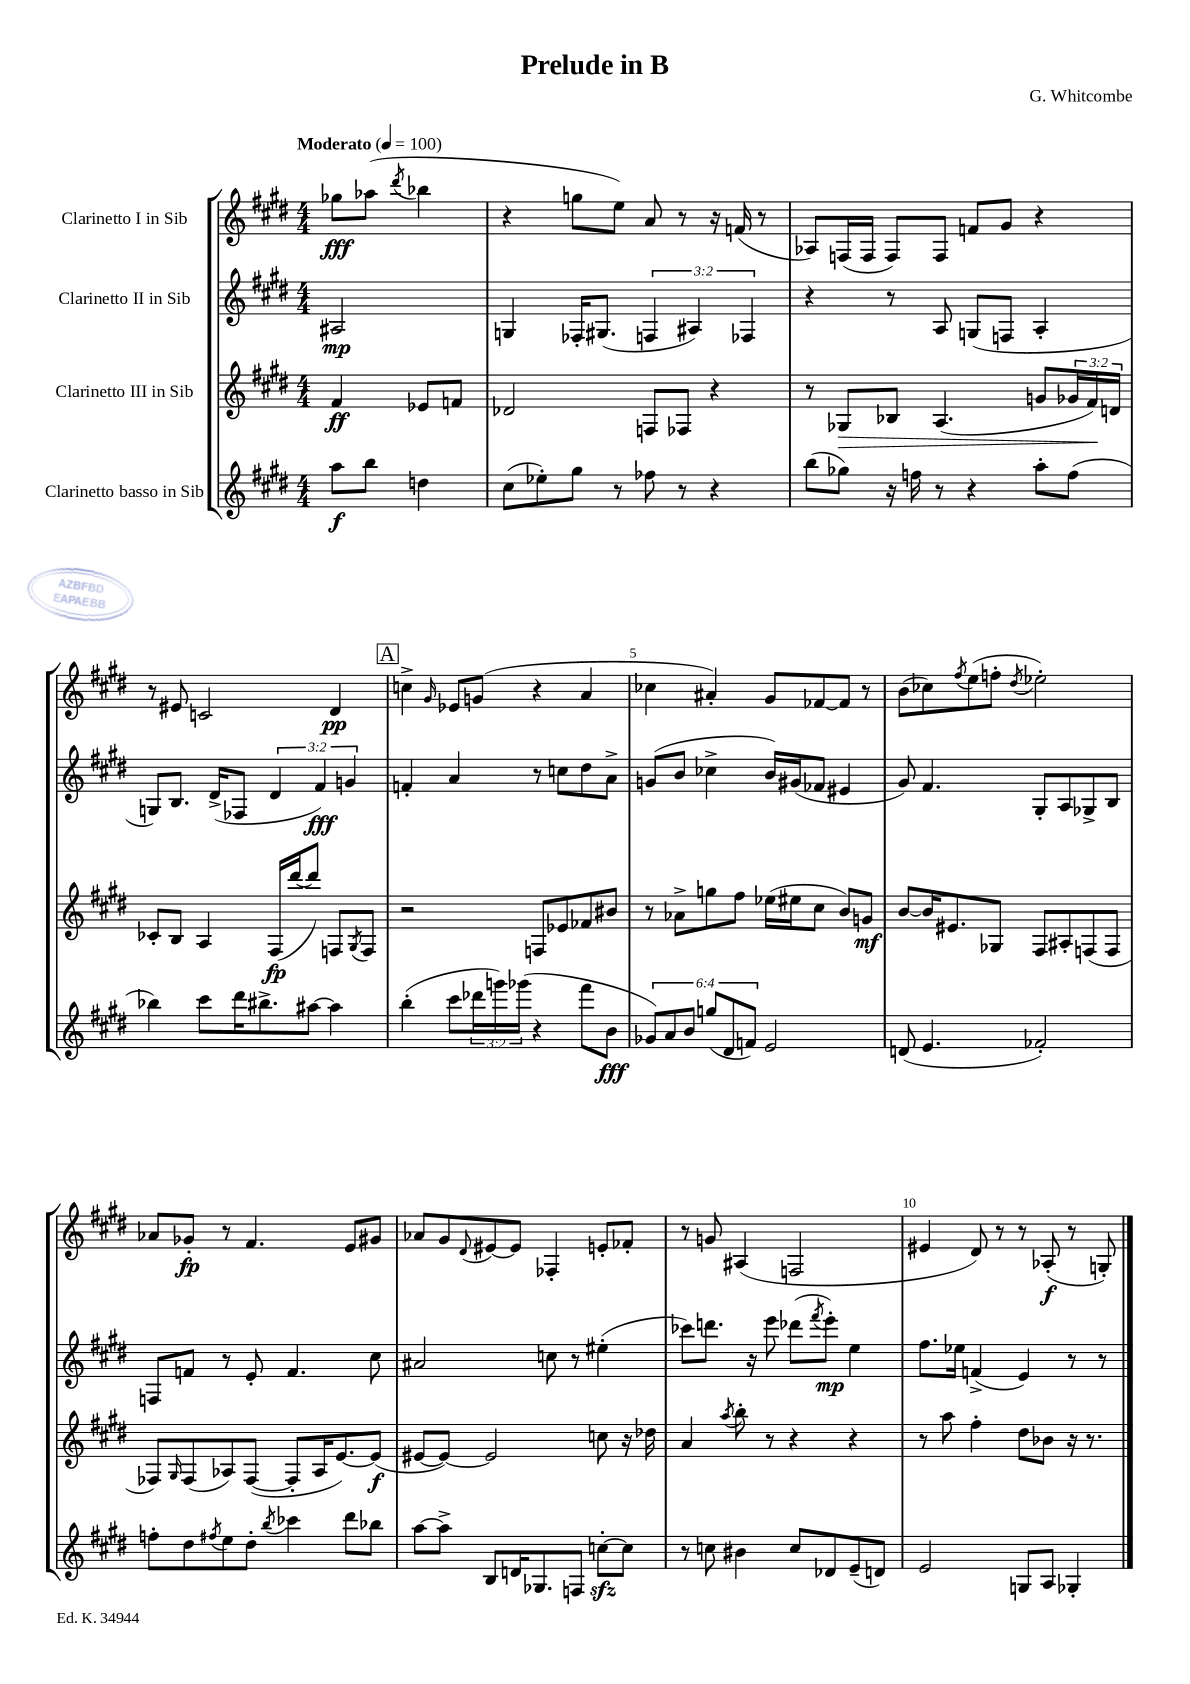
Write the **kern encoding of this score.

**kern	**dynam	**kern	**dynam	**kern	**dynam	**kern	**dynam
*part4	*part4	*part3	*part3	*part2	*part2	*part1	*part1
*staff4	*staff4	*staff3	*staff3	*staff2	*staff2	*staff1	*staff1
*I"Clarinetto basso in Sib	*	*I"Clarinetto III in Sib	*	*I"Clarinetto II in Sib	*	*I"Clarinetto I in Sib	*
*clefG2	*	*clefG2	*	*clefG2	*	*clefG2	*
*k[f#c#g#d#]	*	*k[f#c#g#d#]	*	*k[f#c#g#d#]	*	*k[f#c#g#d#]	*
*M4/4	*	*M4/4	*	*M4/4	*	*M4/4	*
*MM100	*	*MM100	*	*MM100	*	*MM100	*
=	=	=	=	=	=	=	=
!	!	!	!	!	!	!LO:TX:a:B:t=Moderato	!
8aa\L	f	4f#/	ff	2A#X/	mp	8gg-X\L	fff
8bb\J	.	.	.	.	.	(8aa-X\J	.
.	.	.	.	.	.	8qddd#/	.
4ddn\	.	8e-X/L	.	.	.	4bb-X\	.
.	.	8fn/J	.	.	.	.	.
=1	=1	=1	=1	=1	=1	=1	=1
(8cc#\L	.	2d-X/	.	4Gn/	.	4r	.
8ee-X'\)	.	.	.	.	.	.	.
8gg#\J	.	.	.	16F-X'/KL	.	8ggn\L	.
.	.	.	.	(8.G#X/J	.	.	.
8r	.	.	.	.	.	8ee\J)	.
8ff-X\	.	8Fn/L	.	6Fn/	.	8a/	.
8r	.	8F-X/J	.	.	.	8r	.
.	.	.	.	6A#X/)	.	.	.
4r	.	4r	.	.	.	16r	.
.	.	.	.	.	.	(16fn/	.
.	.	.	.	6F-X/	.	.	.
.	.	.	.	.	.	8r	.
=2	=2	=2	=2	=2	=2	=2	=2
(8bb\L	.	8r	.	4r	.	8A-X/L)	.
!	!	!	!LO:HP:b	!	!	!	!
8gg-X\J)	.	8G-X/L	>	.	.	(16Fn/L	.
.	.	.	.	.	.	16F/JJ	.
16r	.	8B-X/J	.	8r	.	8F/L)	.
16ffn\	.	.	.	.	.	.	.
8r	.	(4.A/	.	8A/	.	8F/J	.
4r	.	.	.	(8Gn/L	.	8fn/L	.
.	.	.	.	8Fn/J	.	8g#/J	.
8aa'\L	.	8gn/L	.	4A'/	.	4r	.
(8ff\J	.	24g-X/L	.	.	.	.	.
.	.	24f#/)	.	.	.	.	.
.	.	24dn/JJ	]	.	.	.	.
!!LO:LB:g=z
=3	=3	=3	=3	=3	=3	=3	=3
4bb-X\)	.	8c-X'/L	.	8Gn/L)	.	8r	.
.	.	8B/J	.	8.B/J	.	8e#X/	.
8ccc#\L	.	4A/	.	.	.	2cn/	.
.	.	.	.	(16d#^/KL	.	.	.
16ddd#\K	.	.	.	8F-X/J	.	.	.
8.bb#X^\	.	.	.	.	.	.	.
.	.	(16F#/LL	fp	6d#/	.	.	.
.	.	[16ddd#/J	.	.	.	.	.
[8aa#X\J	.	8ddd#/J])	.	.	.	.	.
.	.	.	.	6f#/)	fff	.	.
4aa#\]	.	8Fn/L	.	.	.	4d#/	pp
.	.	.	.	6gn/	.	.	.
.	.	8qG#/	.	.	.	.	.
.	.	8F/J	.	.	.	.	.
!!LO:REH:place=s1:t=A
=4	=4	=4	=4	=4	=4	=4	=4
(4bb'\	.	2r	.	4fn'/	.	4ccn^\	.
.	.	.	.	.	.	16qqg#/	.
8ccc#\L	.	.	.	4a/	.	8e-X/L	.
24ddd-X\L	.	.	.	.	.	(8gn/J	.
24gggn\)	.	.	.	.	.	.	.
(24ggg-X\JJ	.	.	.	.	.	.	.
4r	.	8Fn/L	.	8r	.	4r	.
.	.	8e-X/	.	8ccn\L	.	.	.
8fff#\L	.	8f-X/	.	8dd#\	.	4a/	.
8b\J	fff	8b#X/J	.	8a^\J	.	.	.
=5	=5	=5	=5	=5	=5	=5	=5
12g-X/L)	.	8r	.	(8gn/L	.	4cc-X\	.
12a/	.	.	.	.	.	.	.
.	.	8a-X^\L	.	8b/J	.	.	.
12b/J	.	.	.	.	.	.	.
(12ggn/L	.	8ggn\	.	4cc-X^\	.	4a#X'/)	.
12d#/	.	.	.	.	.	.	.
.	.	8ff#\J	.	.	.	.	.
12fn/J)	.	.	.	.	.	.	.
2e/	.	(16ee-X\LL	.	16b/LL)	.	8g#/L	.
.	.	16ee#X\J	.	(16g#X/J	.	.	.
.	.	8cc#\J	.	8f-X/J	.	[8f-X/	.
.	.	8b/L)	.	4e#X/	.	8f-/J]	.
.	.	8gn/J	mf	.	.	8r	.
=6	=6	=6	=6	=6	=6	=6	=6
(8dn/	.	[8b/L	.	8g#/)	.	(8b\L	.
4.e/	.	16b/K]	.	4.f#/	.	8cc-X\)	.
.	.	8.e#X/	.	.	.	.	.
.	.	.	.	.	.	8qff#/	.
.	.	.	.	.	.	(8ee\	.
.	.	8G-X/J	.	.	.	8ffn'\J	.
.	.	.	.	.	.	8qdd#/	.
2f-X'/)	.	8F#/L	.	8G#'/L	.	2ee-X'\)	.
.	.	8A#X'/	.	8A/	.	.	.
.	.	(8Fn/	.	8G-X^/	.	.	.
.	.	8F/J	.	8B/J	.	.	.
!!LO:LB:g=z
=7	=7	=7	=7	=7	=7	=7	=7
8ffn'\L	.	8F-X/L)	.	8Fn/L	.	8a-X/L	.
.	.	16qqG#/	.	.	.	.	.
8dd#\	.	(8F-/	.	8fn/J	.	8g-X'/J	fp
8qff#X/	.	.	.	.	.	.	.
8ee\	.	8A-X/)	.	8r	.	8r	.
8dd#'\J	.	([8F-/J	.	8e'/	.	4.f#/	.
8qbb/	.	.	.	.	.	.	.
4ccc-X\	.	8F-'/L]	.	4.f/	.	.	.
.	.	16A-/K	.	.	.	.	.
.	.	[8.e/)	.	.	.	.	.
8ddd#\L	.	.	.	.	.	8e/L	.
8bb-X\J	.	(8e/J]	f	8cc#\	.	8g#X/J	.
=8	=8	=8	=8	=8	=8	=8	=8
[8aa\L	.	[8e#X/L	.	2a#X/	.	8a-X/L	.
8aa^\J]	.	8e#/J_)	.	.	.	8g#/	.
.	.	.	.	.	.	8qqd#/	.
8B/L	.	2e#/]	.	.	.	[8e#X/	.
16dn/K	.	.	.	.	.	8e#/J]	.
8.G-X/	.	.	.	.	.	.	.
.	.	.	.	8ccn\	.	4F-X'/	.
8Fn/J	.	.	.	8r	.	.	.
[8ccnzz'\L	.	8ccn\	.	(4ee#X'\	.	8en'/L	.
8cc\J]	.	16r	.	.	.	8f-X'/J	.
.	.	16dd-X\	.	.	.	.	.
=9	=9	=9	=9	=9	=9	=9	=9
8r	.	4a/	.	8ccc-X\L)	.	8r	.
8ccn\	.	.	.	8.dddn\J	.	8gn/	.
.	.	8qaa/	.	.	.	.	.
4b#X\	.	8bb'\	.	.	.	(4A#X/	.
.	.	.	.	16r	.	.	.
.	.	8r	.	8eee\	.	.	.
8cc/L	.	4r	.	(8ddd-X\L	.	2Fn/	.
.	.	.	.	8qfff#/	.	.	.
8d-X/	.	.	.	8eee'\J)	mp	.	.
(8e~/	.	4r	.	4ee\	.	.	.
8dn/J)	.	.	.	.	.	.	.
=10	=10	=10	=10	=10	=10	=10	=10
2e/	.	8r	.	8.ff#\L	.	4e#X/	.
.	.	8aa\	.	.	.	.	.
.	.	.	.	16ee-X\Jk	.	.	.
.	.	4ff#'\	.	(4fn^/	.	8d#/)	.
.	.	.	.	.	.	8r	.
8Gn/L	.	8dd#\L	.	4e/)	.	8r	.
8A/J	.	8b-X\J	.	.	.	(8A-X'/	f
4G-X'/	.	16r	.	8r	.	8r	.
.	.	8.r	.	.	.	.	.
.	.	.	.	8r	.	8Gn'/)	.
==	==	==	==	==	==	==	==
*-	*-	*-	*-	*-	*-	*-	*-
